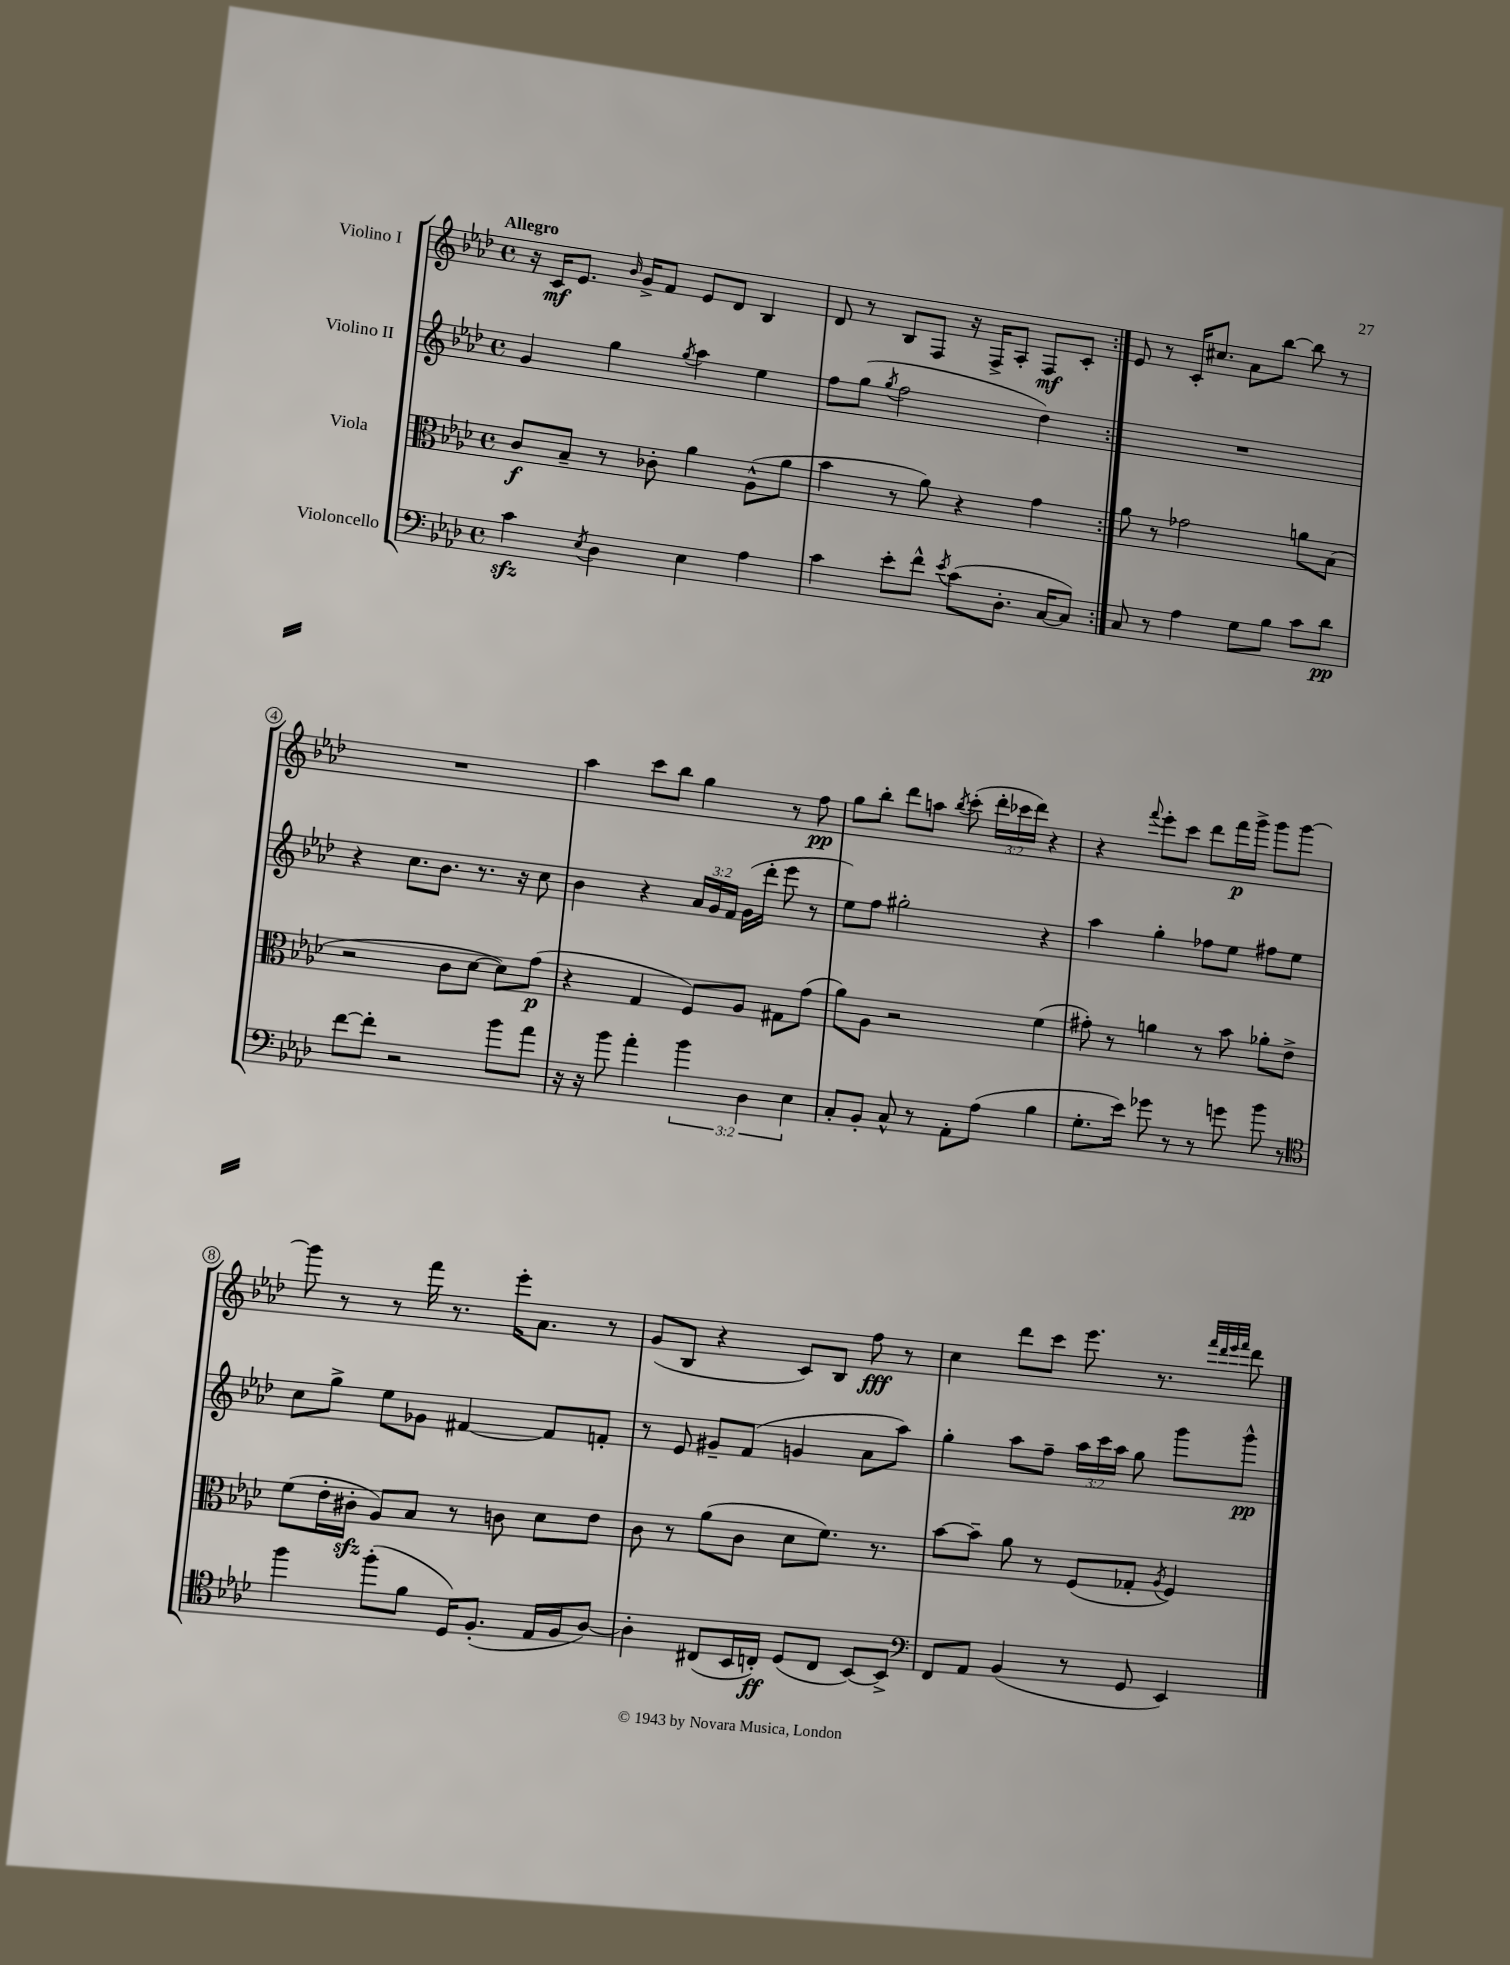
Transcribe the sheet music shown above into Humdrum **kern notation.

**kern	**kern	**kern	**kern
*staff4	*staff3	*staff2	*staff1
*clefF4	*clefC3	*clefG2	*clefG2
*k[b-e-a-d-]	*k[b-e-a-d-]	*k[b-e-a-d-]	*k[b-e-a-d-]
*M4/4	*M4/4	*M4/4	*M4/4
*met(c)	*met(c)	*met(c)	*met(c)
4c	8c	4g	16r
.	.	.	16c
.	8B-~	.	8.e-
8qE-	.	.	.
4D-	8r	4gg	.
.	.	.	16qqb-
.	.	.	16g^
.	8c-'	.	8f
.	.	8qgg	.
4E-	4a-	4aa-	8e-
.	.	.	8d-
4A-	(8A-^^	4ee-	4B-
.	8a-	.	.
=	=	=	=
4c	4b-	8ff	8d-
.	.	(8gg	8r
.	.	8qgg	.
8e-'	8r	2ff	8B-
8f^^	8a-)	.	8F
8qe-	.	.	.
(8c	4r	.	16r
.	.	.	16F^
8.D-'	.	.	8A-'
.	4g	4dd-)	8F
[16C	.	.	.
8C])	.	.	8c'
=:|!	=:|!	=:|!	=:|!
8C	8a-	1r	8e-
8r	8r	.	8r
4A-	2g-	.	16c'
.	.	.	8.cc#
8G	.	.	8a-
8B-	.	.	[8bb-
8c	8a	.	8bb-]
8d-	(8B-	.	8r
=	=	=	=
[8f	2r	4r	1r
8f']	.	.	.
2r	.	8.cc	.
.	.	8.b-	.
.	8c	.	.
.	[8d-	8.r	.
8b-	8d-])	.	.
.	.	16r	.
8a-	(8g	8cc	.
=	=	=	=
16r	4r	4b-	4aa-
16r	.	.	.
8b-	.	.	.
4a-'	4G	4r	8ccc
.	.	.	8bb-
6b-	8F)	24a-	4gg
.	.	24g	.
.	.	24f	.
.	8A-	(16g	.
6D-	.	.	.
.	.	16ddd-'	.
.	8G#	8eee-	8r
6E-	.	.	.
.	(8g	8r	8ff
=	=	=	=
8C'	8a-)	8ee-)	8gg
8BB-'	8A-	8ff	8bb-'
8C^^	2r	2gg#'	8ddd-
8r	.	.	8aa
.	.	.	8qbb-
8AA-'	.	.	(8ccc'
(8A-	.	.	24ddd-'
.	.	.	24ccc-
.	.	.	24ddd-)
4B-	(4f	4r	4r
=	=	=	=
8.G'	8g#')	4aa-	4r
.	8r	.	.
16e-)	.	.	.
.	.	.	8qqfff
8g-	4a	4gg'	8eee-'
8r	.	.	8ccc
8r	8r	8ff-	8ddd-
8g	8b-	8ee-	16fff
.	.	.	16ggg^
8b-	8a-'	8ff#	8ggg
8r	8e-^	8ee-	[8ggg
=	=	=	=
*clefC4	*	*	*
4ff	(8f	8cc	8ggg]
.	16e-'	8gg^	8r
.	16c#'	.	.
(8ff'	8A-)	8ee-	8r
8f	8B-	8g-	16fff
.	.	.	8.r
16D-)	8r	[4f#	.
(8.F'	.	.	.
.	8c	.	16eee-'
.	.	.	8.a-
16E-	8d-	8f#]	.
16F	.	.	.
[8A-)	8e-	8f'	8r
=	=	=	=
4A-']	8c	8r	(8g
.	8r	8e-	8B-
(8C#	(8a-	8g#~	4r
16BB-	8c	(8f	.
16C')	.	.	.
(8D-	8d-	4g	8c)
8C	8.f)	.	8B-
[8BB-)	.	8a-	8ff
.	8.r	.	.
8BB-^]	.	8aa-)	8r
=	=	=	=
*clefF4	*	*	*
8FF	[8b-	4gg'	4cc
8AA-	8b-~]	.	.
(4BB-	8a-	8aa-	8ddd-
.	8r	8ff~	8ccc
8r	(8F	24aa-	8.eee-
.	.	24ccc	.
.	.	24aa-	.
8GG	8G-'	8gg	.
.	.	.	8.r
.	8qA-	.	.
4EE-)	4F)	8ggg	.
.	.	.	32qqfff
.	.	.	32qqddd-
.	.	.	32qqeee-
.	.	.	32qqfff
.	.	8ggg^^	8ddd-
==	==	==	==
*-	*-	*-	*-
